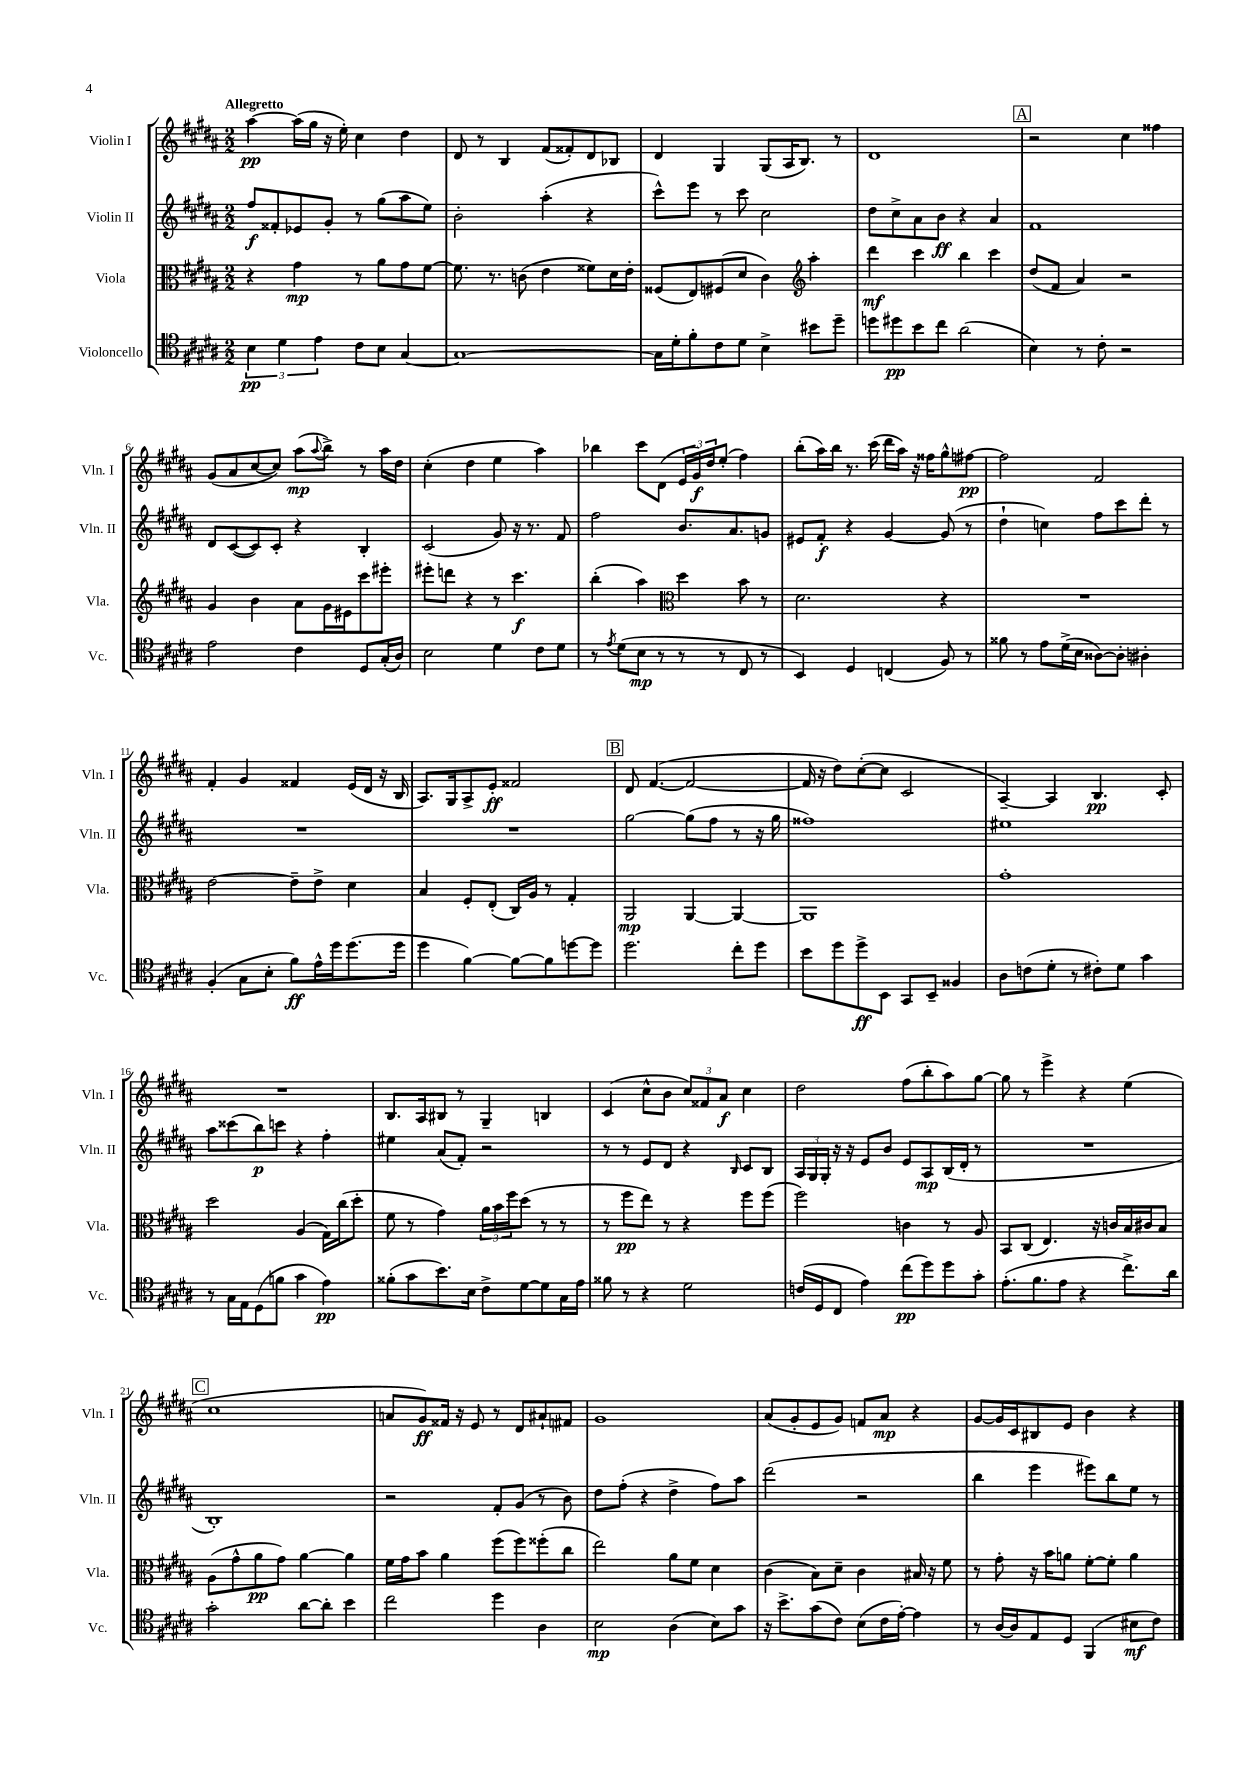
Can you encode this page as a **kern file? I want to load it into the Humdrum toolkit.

**kern	**kern	**kern	**kern
*staff4	*staff3	*staff2	*staff1
*clefC4	*clefC3	*clefG2	*clefG2
*k[f#c#g#d#a#]	*k[f#c#g#d#a#]	*k[f#c#g#d#a#]	*k[f#c#g#d#a#]
*M2/2	*M2/2	*M2/2	*M2/2
6B	4r	8ff#	[4aa#
.	.	8f##'	.
6d#	.	.	.
.	4g#	8e-	(16aa#]
.	.	.	16gg#
6e	.	.	.
.	.	8g#'	16r
.	.	.	16ee')
8c#	8r	8r	4cc#
8B	8a#	(8gg#	.
[4G#	8g#	8aa#	4dd#
.	[8f#	8ee)	.
=	=	=	=
1G#_	8.f#]	2b'	8d#
.	.	.	8r
.	8.r	.	.
.	.	.	4B
.	(8c	.	.
.	4e	(4aa#'	(8f#
.	.	.	8f##')
.	8f##)	4r	8d#
.	16d#	.	8B-
.	16e'	.	.
=	=	=	=
16G#]	(8F##	8ccc#^^)	4d#
16d#'	.	.	.
8f#'	8E)	8eee	.
8c#	(8F#	8r	4G#
8d#	8d#	8ccc#	.
4B^	4c#)	2cc#	(8G#
.	.	.	16A#
.	.	.	8.B)
*	*clefG2	*	*
8b#	4aa#'	.	.
8dd#~	.	.	8r
=	=	=	=
8dd	4ddd#	8dd#	1d#
8dd#	.	8cc#^	.
8b	4ccc#	8a#	.
8cc#	.	8b	.
(2a#	4bb	4r	.
.	4ccc#	4a#	.
=	=	=	=
4B)	(8dd#	1f#	2r
.	8f#	.	.
8r	4a#)	.	.
8c#'	.	.	.
2r	2r	.	4cc#
.	.	.	4ff##
=	=	=	=
2e	4g#	8d#	(8g#
.	.	([8c#	8a#
.	4b	8c#])	[8cc#
.	.	8c#'	8cc#])
4c#	8a#	4r	(8aa#
.	.	.	8qqaa#
.	16g#	.	8bb^)
.	16e#	.	.
8D#	8ccc#	4B'	8r
(16G#'	8eee#'	.	16aa#
16A#)	.	.	16dd#
=	=	=	=
2B	8eee#'	(2c#	(4cc#'
.	8ddd	.	.
.	4r	.	4dd#
4d#	8r	8g#)	4ee
.	4.ccc#	16r	.
.	.	8.r	.
8c#	.	.	4aa#)
8d#	.	8f#	.
=	=	=	=
8r	(4bb'	2ff#	4bb-
8qe	.	.	.
(8d#	.	.	.
8B	4aa#)	.	8ccc#
8r	.	.	(8d#
*	*clefC3	*	*
8r	4dd#	8.b	24e
.	.	.	24g#)
.	.	.	24dd#
8r	.	.	(8ee'
.	.	8.a#	.
8C#	8b	.	4ff#)
8r	8r	8g	.
=	=	=	=
4BB)	2.d#	8e#	(8bb'
.	.	8f#'	16aa#)
.	.	.	16bb
4D#	.	4r	8.r
.	.	.	(16ccc#
(4C	.	[4g#	16ddd#
.	.	.	16aa#)
.	.	.	16r
.	.	.	16ff##
8F#)	4r	(8g#]	8gg#^^
8r	.	8r	[8ff#
=	=	=	=
8f##	1r	4dd#`	2ff#]
8r	.	.	.
8e	.	4cc)	.
(16d#^	.	.	.
16B	.	.	.
[8A##)	.	8ff#	2f#
8A##']	.	8ccc#	.
4A#'	.	8ddd#'	.
.	.	8r	.
=	=	=	=
(4F#'	[2e	1r	4f#'
8G#	.	.	4g#
8B'	.	.	.
8f#)	8e~]	.	4f##
16e^^	8e^	.	.
16dd#	.	.	.
(8.dd#	4d#	.	(16e
.	.	.	16d#
.	.	.	16r
16dd#	.	.	16B
=	=	=	=
4dd#	4B	1r	8.A#)
.	.	.	16G#
[4f#)	8F#'	.	8A#^
.	(8E'	.	8e'
8f#_	16C#)	.	2f##
.	16A#	.	.
8f#]	8r	.	.
[8dd	4G#'	.	.
8dd]	.	.	.
=	=	=	=
2.dd#	2AA#	[2gg#	8d#
.	.	.	([4.f#
.	[4AA#	(8gg#]	2f#_
.	.	8ff#	.
8cc#'	4AA#_	8r	.
8dd#	.	16r	.
.	.	16gg#	.
=	=	=	=
8b	1AA#]	1ff##)	16f#]
.	.	.	16r
8dd#	.	.	8dd#)
8dd#^	.	.	([8cc#'
8BB	.	.	8cc#]
8GG#	.	.	2c#
8BB~	.	.	.
4F##	.	.	.
=	=	=	=
8A#	1g#'	1ee#	[4A#~)
(8c	.	.	.
8d#'	.	.	4A#]
8r	.	.	.
8c#')	.	.	4.B
8d#	.	.	.
4g#	.	.	.
.	.	.	8c#'
=	=	=	=
8r	2dd#	8aa#	1r
16G#	.	(8ccc##	.
16E	.	.	.
(8D#	.	8bb)	.
8f	.	8ccc	.
4g#	(4A#	4r	.
4e)	16G#)	4ff#'	.
.	(16cc#	.	.
.	8dd#'	.	.
=	=	=	=
(8f##'	8f#	4ee#	8.B
8g#	8r	.	.
.	.	.	16A#
8.b)	4g#)	(8a#	8B#
.	.	8f#')	8r
16B	.	.	.
8c#^	24a#	2r	4G#~
.	24b	.	.
.	24ff#	.	.
[8d#	(8dd#	.	.
8d#]	8r	.	4B
16G#	8r	.	.
16e	.	.	.
=	=	=	=
8f##	8r	8r	(4c#
8r	8ff#	8r	.
4r	8ee)	8e	8cc#^^
.	8r	8d#	8b
2d#	4r	4r	12cc#)
.	.	.	12f##
.	.	.	12a#
.	.	16qqB	.
.	8ff#	8c#	4cc#
.	(8ff#	8B	.
=	=	=	=
(16c	2ff#)	24A#	2dd#
.	.	24G#	.
16D#	.	.	.
.	.	24G#'	.
8C#	.	16r	.
.	.	16r	.
4e)	.	8e	.
.	.	8b	.
(8cc#	4c	8e	(8ff#
8dd#)	.	8A#	8bb'
8dd#	8r	(16B	8aa#)
.	.	16d#'	.
8g#'	8A#	8r	[8gg#
=	=	=	=
(8.e'	8BB	1r	8gg#]
.	(8C#	.	8r
8.f#	.	.	.
.	4.E)	.	4eee^
8e	.	.	.
4r	.	.	4r
.	16r	.	.
.	16c	.	.
8.cc#^)	16B	.	(4ee
.	16c#	.	.
.	8B	.	.
16a#	.	.	.
=	=	=	=
2g#'	(8A#	1B')	1cc#
.	8g#^^	.	.
.	8a#	.	.
.	8g#)	.	.
[8a#	[4a#	.	.
8a#']	.	.	.
4b	4a#]	.	.
=	=	=	=
2cc#	16f#	2r	8a
.	16g#	.	.
.	8b	.	8g#)
.	4a#	.	16f##
.	.	.	16r
.	.	.	8e
4dd#	(8ff#	8f#'	8r
.	8ff#)	(8g#	8d#
4A#	(8ff##'	8r	8a#`
.	8cc#	8b)	8f#
=	=	=	=
2B	2ee)	8dd#	1g#
.	.	(8ff#'	.
.	.	4r	.
(4A#	8a#	4dd#^	.
.	8f#	.	.
8B)	4d#	8ff#)	.
8g#	.	8aa#	.
=	=	=	=
16r	(4c#	(2ddd#	(8a#
8.b^	.	.	.
.	.	.	8g#'
(8g#	8B)	.	8e
8c#)	8d#~	.	8g#)
(8B	4c#	2r	8f
16c#	.	.	8a#
[16e')	.	.	.
4e]	16B#	.	4r
.	16r	.	.
.	8f#	.	.
=	=	=	=
8r	8r	4bb	[8g#
[16A#	8g#'	.	16g#]
16A#]	.	.	16c#
8E	16r	4eee	8B#
.	16b	.	.
8D#	8a	.	8e
(4FF#	[8f#'	8eee#)	4b
.	8f#']	8bb	.
8B#	4a	8ee	4r
8c#)	.	8r	.
==	==	==	==
*-	*-	*-	*-
